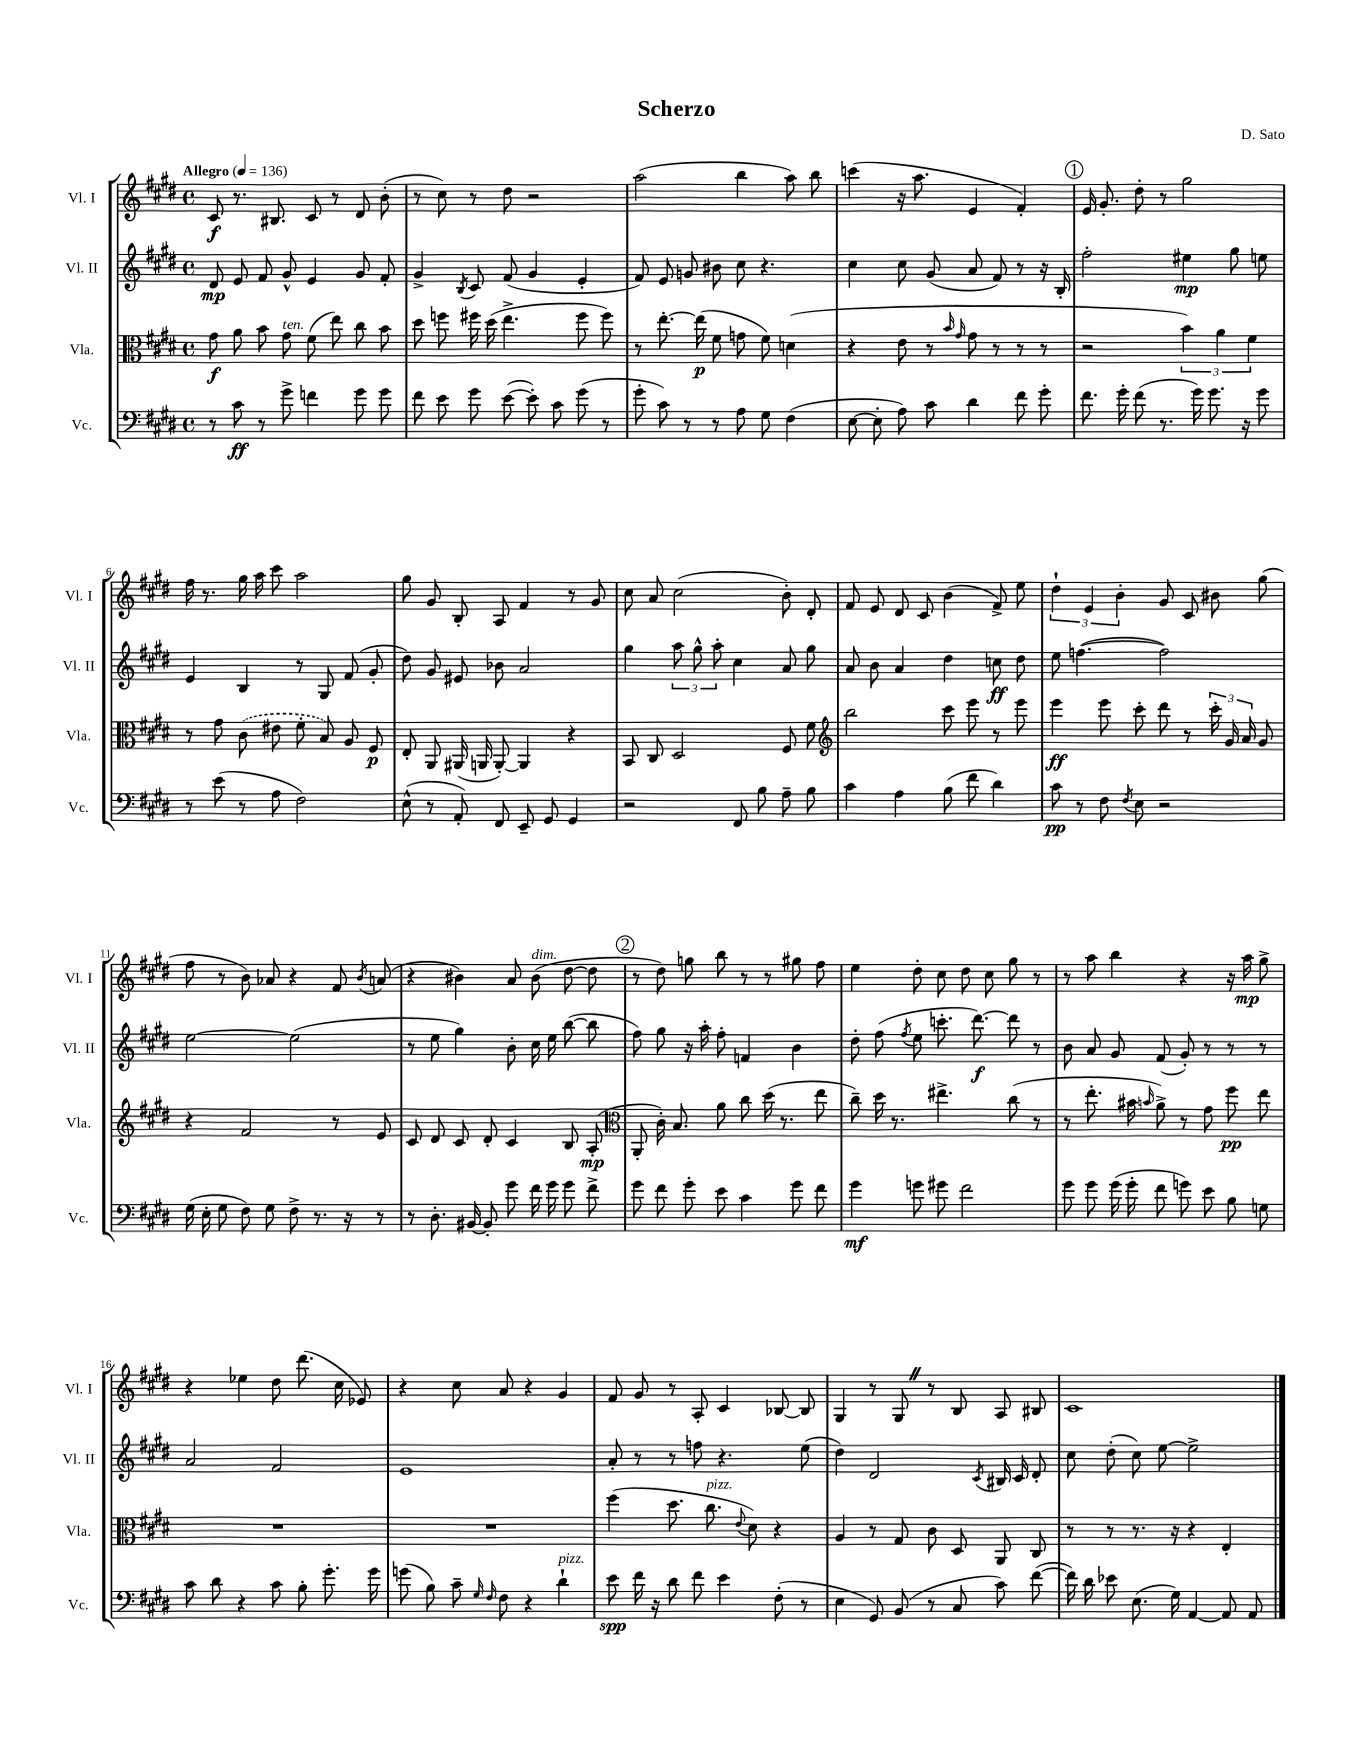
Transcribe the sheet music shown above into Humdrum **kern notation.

**kern	**dynam	**kern	**dynam	**kern	**dynam	**kern	**dynam
*part4	*part4	*part3	*part3	*part2	*part2	*part1	*part1
*staff4	*staff4	*staff3	*staff3	*staff2	*staff2	*staff1	*staff1
*I"Vc.	*	*I"Vla.	*	*I"Vl. II	*	*I"Vl. I	*
*I'Vc.	*	*I'Vla.	*	*I'Vl. II	*	*I'Vl. I	*
*clefF4	*	*clefC3	*	*clefG2	*	*clefG2	*
*k[f#c#g#d#]	*	*k[f#c#g#d#]	*	*k[f#c#g#d#]	*	*k[f#c#g#d#]	*
*M4/4	*	*M4/4	*	*M4/4	*	*M4/4	*
*met(c)	*	*met(c)	*	*met(c)	*	*met(c)	*
*MM136	*	*MM136	*	*MM136	*	*MM136	*
=1	=1	=1	=1	=1	=1	=1	=1
!	!	!	!	!	!	!LO:TX:a:B:t=Allegro	!
8r	.	8g#\	f	8d#/	mp	8c#/	f
8c#\	ff	8a\	.	8e/	.	8.r	.
8r	.	8b\	.	8f#/	.	.	.
.	.	.	.	.	.	8.B#X/	.
!	!	!LO:TX:a:i:t=ten.	!	!	!	!	!
8g#^\	.	8g#\	.	8g#^^/	.	.	.
4fn\	.	(8f#\	.	4e/	.	8c#/	.
.	.	8ee\)	.	.	.	8r	.
8g#\	.	8cc#\	.	8g#/	.	8d#/	.
8g#\	.	8b\	.	8f#'/	.	(8b'\	.
=2	=2	=2	=2	=2	=2	=2	=2
8f#\	.	8dd#\	.	4g#^/	.	8r	.
8e\	.	8ffn\	.	.	.	8cc#\)	.
.	.	.	.	8qB/	.	.	.
8g#\	.	16ff#X\	.	8c#/	.	8r	.
.	.	(16dd#\	.	.	.	.	.
([8e\	.	4.ee^\	.	(8f#/	.	8dd#\	.
8e'\])	.	.	.	4g#/	.	2r	.
8c#\	.	.	.	.	.	.	.
(8g#\	.	8ff#\	.	4e'/	.	.	.
8r	.	8ff#\)	.	.	.	.	.
=3	=3	=3	=3	=3	=3	=3	=3
8g#'\	.	8r	.	8f#/)	.	(2aa\	.
8c#\)	.	[8.ee'\	.	8e/	.	.	.
8r	.	.	.	8gn/	.	.	.
.	.	(16ee\]	p	.	.	.	.
8r	.	8f#\	.	8b#X\	.	.	.
8A\	.	8gn\	.	8cc#\	.	4bb\	.
8G#\	.	8f#\)	.	4.r	.	.	.
(4F#\	.	(4dn\	.	.	.	8aa\)	.
.	.	.	.	.	.	8bb\	.
=4	=4	=4	=4	=4	=4	=4	=4
[8E\	.	4r	.	4cc#\	.	(4cccn\	.
8E'\]	.	.	.	.	.	.	.
8A\)	.	8e\	.	8cc#\	.	16r	.
.	.	.	.	.	.	8.aa\	.
8c#\	.	8r	.	(8g#/	.	.	.
.	.	16qqb/	.	.	.	.	.
.	.	16qqg#/	.	.	.	.	.
4d#\	.	8g#\	.	8a/	.	4e/	.
.	.	8r	.	8f#/)	.	.	.
8f#\	.	8r	.	8r	.	4f#'/)	.
8g#'\	.	8r	.	16r	.	.	.
.	.	.	.	16B'/	.	.	.
!!LO:REH:place=s1:t=1
=5	=5	=5	=5	=5	=5	=5	=5
8.f#\	.	2r	.	2ff#'\	.	16e/	.
.	.	.	.	.	.	8.g#'/	.
16g#'\	.	.	.	.	.	.	.
(8f#\	.	.	.	.	.	8dd#'\	.
8.r	.	.	.	.	.	8r	.
.	.	6b\)	.	4ee#X\	mp	2gg#\	.
16g#\)	.	.	.	.	.	.	.
8.g#\	.	.	.	.	.	.	.
.	.	6a\	.	.	.	.	.
.	.	.	.	8gg#\	.	.	.
16r	.	.	.	.	.	.	.
.	.	6f#\	.	.	.	.	.
8g#\	.	.	.	8een\	.	.	.
!!LO:LB:g=z
=6	=6	=6	=6	=6	=6	=6	=6
8r	.	8r	.	4e/	.	16ff#\	.
.	.	.	.	.	.	8.r	.
(8e\	.	8g#\	.	.	.	.	.
8r	.	(8c#\	.	4B/	.	16gg#\	.
.	.	.	.	.	.	16aa\	.
8A\	.	8e#X\	.	.	.	8ccc#\	.
2F#\)	.	8f#'\	.	8r	.	2aa\	.
.	.	8B/)	.	8G#/	.	.	.
.	.	8A/	.	(8f#/	.	.	.
.	.	8F#/	p	8g#'/	.	.	.
=7	=7	=7	=7	=7	=7	=7	=7
(8E^^\	.	8E'/	.	8dd#\)	.	8gg#\	.
8r	.	8AA/	.	8g#/	.	8g#/	.
8AA'/)	.	(16AA#X/	.	8e#X/	.	8B'/	.
.	.	16AAn/	.	.	.	.	.
8FF#/	.	[8AA'/)	.	8b-X\	.	8A/	.
8EE~/	.	4AA/]	.	2a/	.	4f#/	.
8GG#/	.	.	.	.	.	.	.
4GG#/	.	4r	.	.	.	8r	.
.	.	.	.	.	.	8g#/	.
=8	=8	=8	=8	=8	=8	=8	=8
2r	.	8BB/	.	4gg#\	.	8cc#\	.
.	.	8C#/	.	.	.	8a/	.
.	.	2D#/	.	12aa\	.	(2cc#\	.
.	.	.	.	12gg#^^\	.	.	.
.	.	.	.	12aa'\	.	.	.
8FF#/	.	.	.	4cc#\	.	.	.
8B\	.	.	.	.	.	.	.
8A~\	.	8F#/	.	8a/	.	8b'\)	.
8B\	.	8f#\	.	8gg#\	.	8d#'/	.
=9	=9	=9	=9	=9	=9	=9	=9
*	*	*clefG2	*	*	*	*	*
4c#\	.	2bb\	.	8a/	.	8f#/	.
.	.	.	.	8b\	.	8e/	.
4A\	.	.	.	4a/	.	8d#/	.
.	.	.	.	.	.	8c#/	.
(8B\	.	8ccc#\	.	4dd#\	.	(4b\	.
8f#\	.	8eee\	.	.	.	.	.
4d#\)	.	8r	.	8ccn\	ff	8f#^/)	.
.	.	8eee\	.	8dd#\	.	8ee\	.
=10	=10	=10	=10	=10	=10	=10	=10
8c#\	pp	4eee\	ff	8ee\	.	6dd#`\	.
8r	.	.	.	([4.ffn\	.	.	.
.	.	.	.	.	.	6e/	.
8F#\	.	8eee\	.	.	.	.	.
.	.	.	.	.	.	6b'\	.
8qF#/	.	.	.	.	.	.	.
8E\	.	8ccc#'\	.	.	.	.	.
2r	.	8ddd#\	.	2ff\])	.	8g#/	.
.	.	8r	.	.	.	8c#/	.
.	.	24ccc#'\	.	.	.	8b#X\	.
.	.	24g#/	.	.	.	.	.
.	.	24a/	.	.	.	.	.
.	.	8g#/	.	.	.	(8gg#\	.
!!LO:LB:g=z
=11	=11	=11	=11	=11	=11	=11	=11
(16G#\	.	4r	.	[2ee\	.	8ff#\	.
16E'\	.	.	.	.	.	.	.
8G#\	.	.	.	.	.	8r	.
8F#\)	.	2f#/	.	.	.	8b\)	.
8G#\	.	.	.	.	.	8a-X/	.
8F#^\	.	.	.	(2ee\]	.	4r	.
8.r	.	.	.	.	.	.	.
.	.	8r	.	.	.	8f#/	.
16r	.	.	.	.	.	.	.
.	.	.	.	.	.	8qb/	.
8r	.	8e/	.	.	.	(8an/	.
=12	=12	=12	=12	=12	=12	=12	=12
8r	.	8c#/	.	8r	.	4r	.
8.D#'\	.	8d#/	.	8ee\	.	.	.
.	.	8c#/	.	4gg#\)	.	4b#X\)	.
[16BB#X/	.	.	.	.	.	.	.
8BB#'/]	.	8d#'/	.	.	.	.	.
8g#\	.	4c#/	.	8b'\	.	8a/	.
!	!	!	!	!	!	!LO:TX:a:i:t=dim.	!
16f#\	.	.	.	16cc#\	.	(8b#\	.
16g#\	.	.	.	16ee\	.	.	.
8g#\	.	8B/	.	([8bb\	.	[8dd#\	.
8f#^\	.	(8A'/	mp	8bb\]	.	8dd#\]	.
!!LO:REH:place=s1:t=2
=13	=13	=13	=13	=13	=13	=13	=13
*	*	*clefC3	*	*	*	*	*
8g#\	.	8AA'/	.	8ff#\)	.	8r	.
8f#\	.	16c#'\)	.	8gg#\	.	8dd#\)	.
.	.	8.B/	.	.	.	.	.
8g#'\	.	.	.	16r	.	8ggn\	.
.	.	.	.	16aa'\	.	.	.
8e\	.	8a\	.	8ff#'\	.	8bb\	.
4c#\	.	8cc#\	.	4fn/	.	8r	.
.	.	(16dd#\	.	.	.	8r	.
.	.	8.r	.	.	.	.	.
8g#\	.	.	.	4b\	.	8gg#X\	.
8f#\	.	8ee\	.	.	.	8ff#\	.
=14	=14	=14	=14	=14	=14	=14	=14
4g#\	mf	8cc#~\)	.	8dd#'\	.	4ee\	.
.	.	16dd#\	.	(8ff#\	.	.	.
.	.	8.r	.	.	.	.	.
.	.	.	.	8qff#/	.	.	.
8gn\	.	.	.	8ee\	.	8dd#'\	.
8g#X\	.	4.ee#X^\	.	8.cccn'\	.	8cc#\	.
2f#\	.	.	.	.	.	8dd#\	.
.	.	.	.	[8.ddd#\)	f	.	.
.	.	.	.	.	.	8cc#\	.
.	.	(8cc#\	.	8ddd#\]	.	8gg#\	.
.	.	8r	.	8r	.	8r	.
=15	=15	=15	=15	=15	=15	=15	=15
8g#\	.	8r	.	8b\	.	8r	.
8g#\	.	8.ee'\	.	8a/	.	8aa\	.
(16g#\	.	.	.	8g#/	.	4bb\	.
16g#'\	.	16b#X\	.	.	.	.	.
.	.	16qqbn/	.	.	.	.	.
8f#\	.	8a^\)	.	(8f#/	.	.	.
8gn\)	.	8r	.	8g#'/)	.	4r	.
8e\	.	8g#\	.	8r	.	.	.
8B\	.	8ff#\	pp	8r	.	16r	.
.	.	.	.	.	.	16aa\	mp
8Gn\	.	8ee\	.	8r	.	8gg#^\	.
!!LO:LB:g=z
=16	=16	=16	=16	=16	=16	=16	=16
8c#\	.	1r	.	2a/	.	4r	.
8d#\	.	.	.	.	.	.	.
4r	.	.	.	.	.	4ee-X\	.
8c#\	.	.	.	2f#/	.	8dd#\	.
8B'\	.	.	.	.	.	(8.ddd#\	.
8.g#'\	.	.	.	.	.	.	.
.	.	.	.	.	.	16cc#\	.
.	.	.	.	.	.	8e-X/)	.
16g#\	.	.	.	.	.	.	.
=17	=17	=17	=17	=17	=17	=17	=17
(8gn\	.	1r	.	1e	.	4r	.
8B\)	.	.	.	.	.	.	.
8c#~\	.	.	.	.	.	8cc#\	.
16qqG#/	.	.	.	.	.	.	.
16qqF#/	.	.	.	.	.	.	.
8F#\	.	.	.	.	.	8a/	.
4r	.	.	.	.	.	4r	.
!LO:TX:a:i:t=pizz.	!	!	!	!	!	!	!
4d#`\	.	.	.	.	.	4g#/	.
=18	=18	=18	=18	=18	=18	=18	=18
8e\	spp	(4ff#\	.	8a'/	.	8f#/	.
16f#\	.	.	.	8r	.	8g#/	.
16r	.	.	.	.	.	.	.
8d#\	.	8.dd#\	.	8r	.	8r	.
8f#\	.	.	.	8ffn\	.	8A'/	.
!	!	!LO:TX:a:i:t=pizz.	!	!	!	!	!
.	.	8.cc#\	.	.	.	.	.
4e\	.	.	.	4.r	.	4c#/	.
.	.	8qqe/	.	.	.	.	.
.	.	8d#\)	.	.	.	.	.
(8F#'\	.	4r	.	.	.	[8B-X/	.
8r	.	.	.	(8ee\	.	8B-/]	.
=19	=19	=19	=19	=19	=19	=19	=19
4E\	.	4A/	.	4dd#\)	.	4G#/	.
8GG#/)	.	8r	.	2d#/	.	8r	.
(8BB/	.	8G#/	.	.	.	8G#Z/	.
8r	.	8c#\	.	.	.	8r	.
8C#/	.	8D#/	.	.	.	8B/	.
.	.	.	.	8qc#/	.	.	.
8c#\)	.	8AA/	.	16B#X/	.	8A/	.
.	.	.	.	16c#/	.	.	.
([8f#\	.	8C#/	.	8d#'/	.	8B#X/	.
=20	=20	=20	=20	=20	=20	=20	=20
16f#\])	.	8r	.	8cc#\	.	1c#	.
16d#\	.	.	.	.	.	.	.
8e-X\	.	8r	.	(8dd#'\	.	.	.
(8.E\	.	8.r	.	8cc#\)	.	.	.
.	.	.	.	[8ee\	.	.	.
16G#\)	.	16r	.	.	.	.	.
[4AA/	.	4r	.	2ee^\]	.	.	.
8AA/]	.	4E'/	.	.	.	.	.
8AA/	.	.	.	.	.	.	.
==	==	==	==	==	==	==	==
*-	*-	*-	*-	*-	*-	*-	*-
